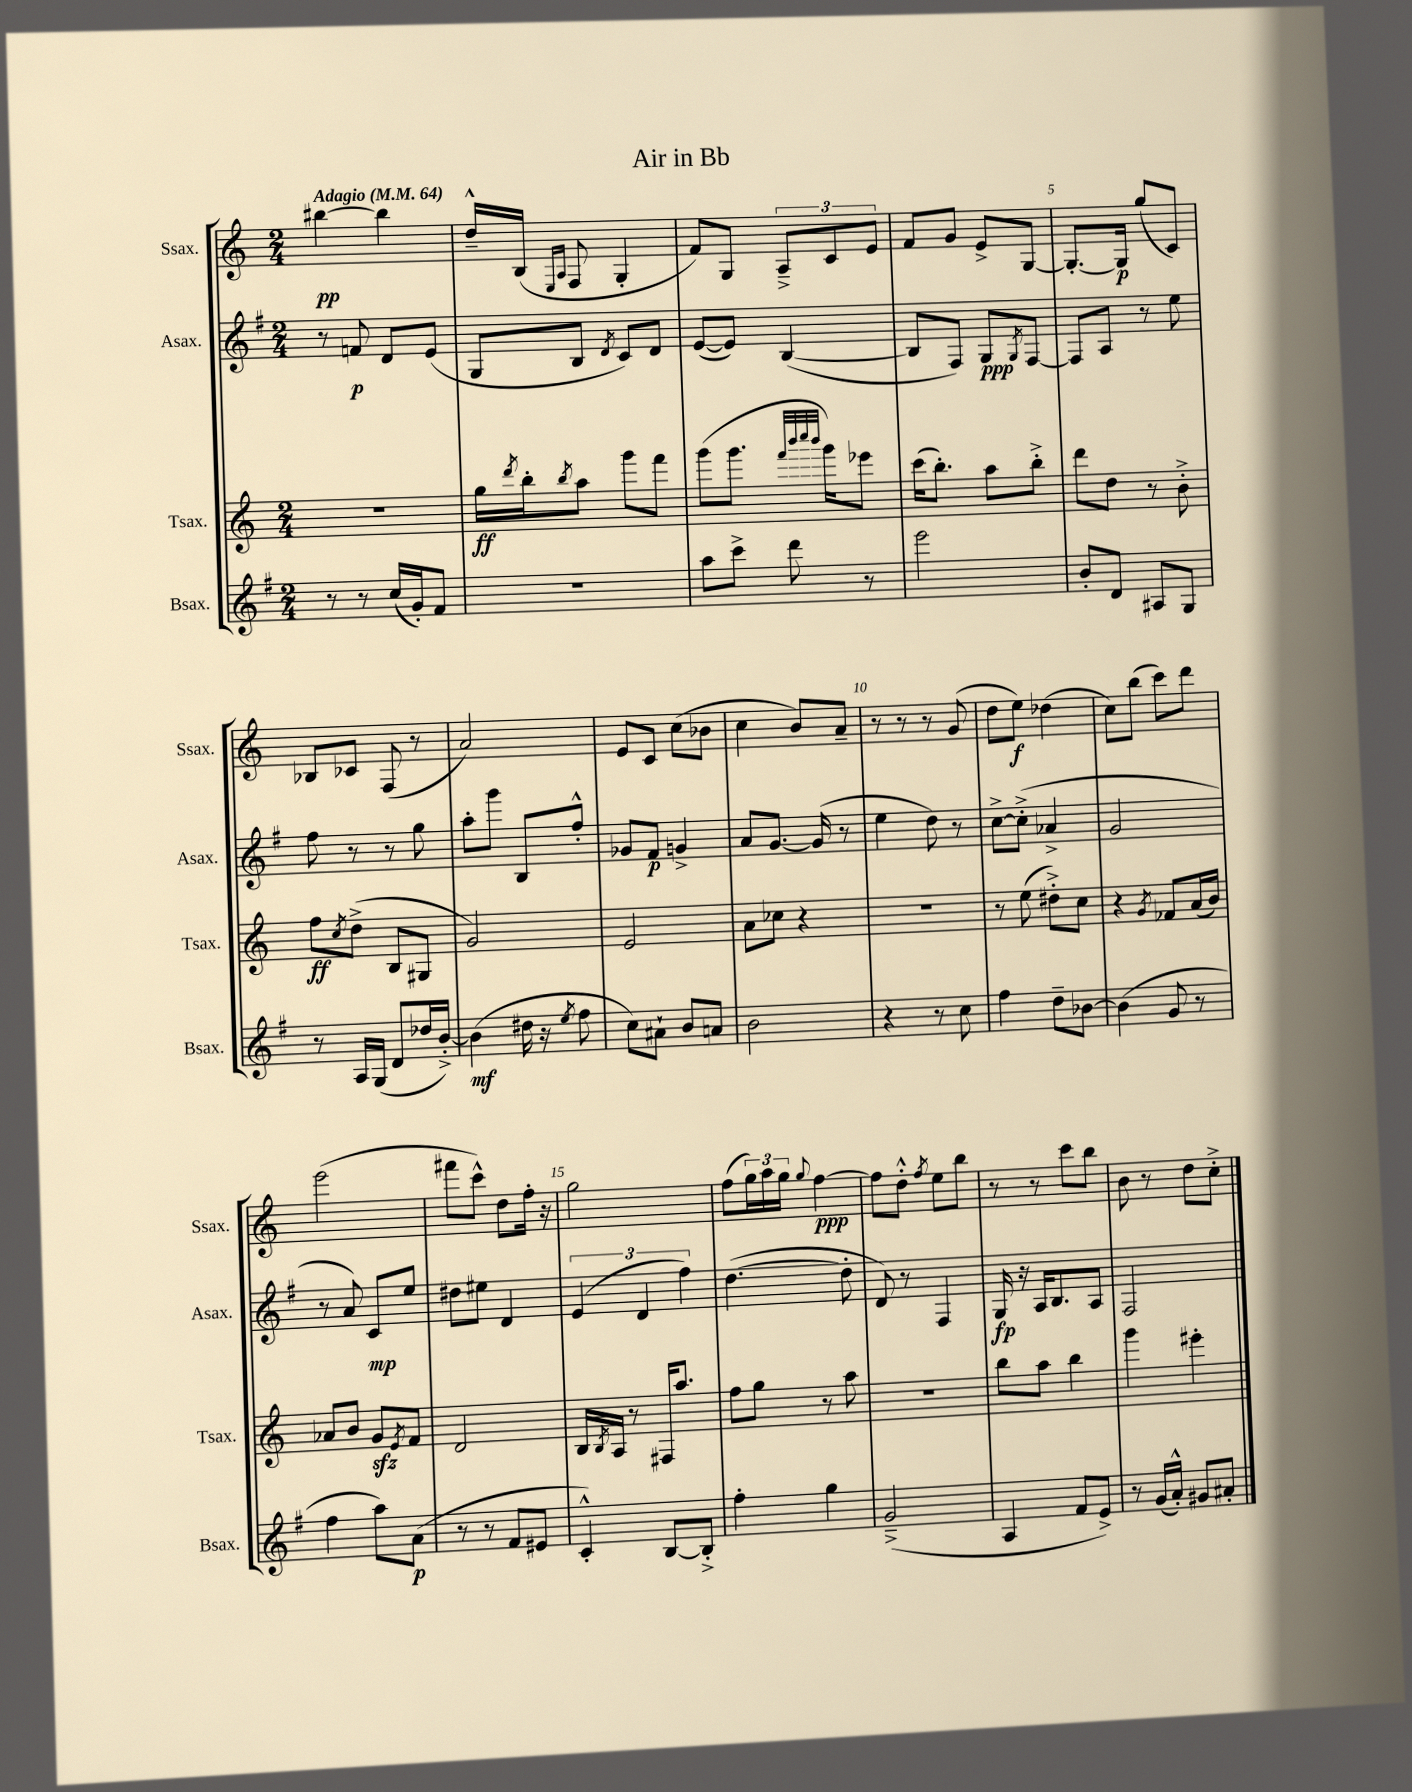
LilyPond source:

\header { title = "Air in Bb" }
<<
\new StaffGroup <<
\new Staff = "s0" \with { instrumentName = "Ssax." shortInstrumentName = "Ssax." } {
    \clef treble \key c \major \numericTimeSignature \time 2/4 \tempo "Adagio" 4 = 64
    bis''4~\pp bis''4 |
    d''16---^ b16( \grace { e16 a16 } f8 g4-. |
    f'8) g8 \tuplet 3/2 { a8---> c'8 e'8 } |
    f'8 g'8 e'8-> g8~ |
    g8.~-. g16\p g''8( c'8) |
    bes8 ces'8 f8( r8 |
    a'2) |
    e'8 c'8 c''8( bes'8 |
    c''4 b'8) a'8-- |
    r8 r8 r8 g'8( |
    d''8 e''8\f) des''4( |
    c''8) b''8( c'''8) d'''8 |
    e'''2( |
    fis'''8 c'''8-^) d''8 f''16-. r16 |
    g''2 |
    f''8( \tuplet 3/2 { g''16) a''16 g''16 } \appoggiatura { g''8 } f''4~\ppp |
    f''8 d''8-.-^ \acciaccatura { f''8 } e''8 b''8 |
    r8 r8 c'''8 b''8 |
    b'8 r8 d''8 c''8-.-> \bar "|." |
}
\new Staff = "s1" \with { instrumentName = "Asax." shortInstrumentName = "Asax." } {
    \clef treble \key g \major \numericTimeSignature \time 2/4
    r8 f'8\p d'8 e'8( |
    g8 b8 \acciaccatura { d'8 } c'8) d'8 |
    e'8~( e'8) b4~( |
    b8 fis8) g8\ppp \acciaccatura { g8 } fis8~ |
    fis8 a8 r8 e''8 |
    fis''8 r8 r8 g''8 |
    a''8-. g'''8 b8 fis''8-.-^ |
    ges'8 fis'8\p g'4-> |
    a'8 g'8.~ g'16( r8 |
    e''4 d''8) r8 |
    c''8~-> c''8-.->( aes'4-> |
    g'2 |
    r8 a'8) c'8\mp e''8 |
    dis''8 eis''8 d'4 |
    \tuplet 3/2 { e'4( d'4 fis''4) } |
    d''4.~( d''8-. |
    d'8) r8 fis4 |
    g16\fp r16 a16 b8. a8 |
    fis2 \bar "|." |
}
\new Staff = "s2" \with { instrumentName = "Tsax." shortInstrumentName = "Tsax." } {
    \clef treble \key c \major \numericTimeSignature \time 2/4
    R2 |
    g''16\ff \acciaccatura { d'''8 } b''16-. \acciaccatura { b''8 } a''8 g'''8 f'''8 |
    g'''8( g'''8. \grace { f'''32 b'''32 c''''32 b'''32 } g'''16) ees'''8 |
    c'''16( b''8.-.) a''8 b''8-.-> |
    d'''8 d''8 r8 b'8-.-> |
    f''8\ff \acciaccatura { c''8 } d''8->( b8 gis8 |
    g'2) |
    e'2 |
    a'8 ces''8 r4 |
    R2 |
    r8 e''8( dis''8-.->) c''8 |
    r4 \acciaccatura { g'8 } fes'8 a'16( b'16) |
    aes'8 b'8 g'8\sfz \acciaccatura { e'8 } f'8 |
    d'2 |
    b16 \acciaccatura { b8 } a16 r8 fis16 a''8. |
    f''8 g''8 r8 a''8 |
    R2 |
    b''8 a''8 b''4 |
    g'''4 eis'''4-. \bar "|." |
}
\new Staff = "s3" \with { instrumentName = "Bsax." shortInstrumentName = "Bsax." } {
    \clef treble \key g \major \numericTimeSignature \time 2/4
    r8 r8 c''16( g'16-.) fis'8 |
    r2 |
    a''8 c'''8-> d'''8 r8 |
    e'''2 |
    b'8-. d'8 ais8 g8 |
    r8 a16 g16( d'8 des''16 b'16~-.->) |
    b'4\mf( dis''16 r16 \acciaccatura { e''8 } fis''8 |
    c''8) ais'8-! b'8 a'8 |
    b'2 |
    r4 r8 c''8 |
    fis''4 d''8-- bes'8~ |
    bes'4( g'8 r8 |
    fis''4 a''8) a'8\p( |
    r8 r8 fis'8 eis'8 |
    c'4-.-^) b8~ b8-.-> |
    fis''4-. g''4 |
    g'2--->( |
    a4 fis'8 e'8->) |
    r8 g'16( a'16-.-^) gis'8 ais'8-. \bar "|." |
}
>>
>>
\layout { \context { \Score \override BarNumber.break-visibility = ##(#f #t #t) barNumberVisibility = #(every-nth-bar-number-visible 5) } }
